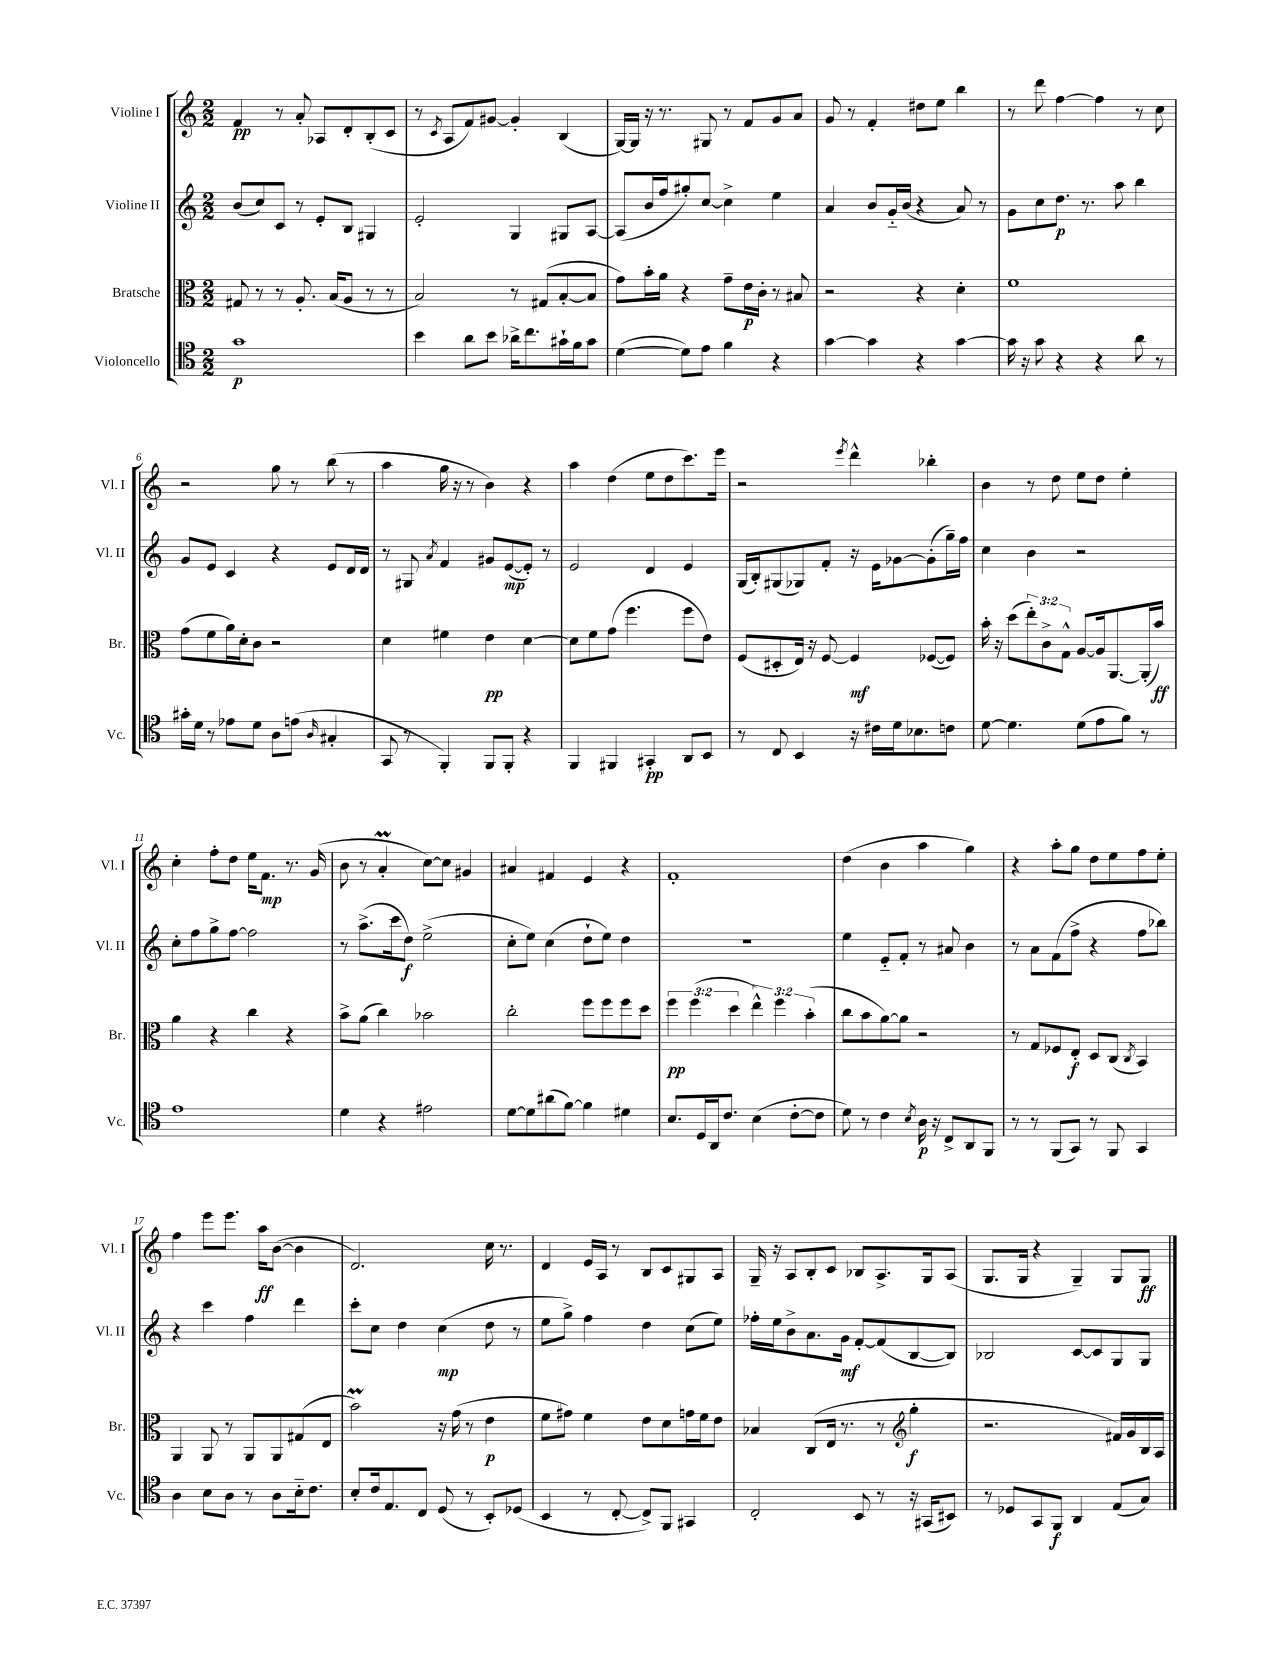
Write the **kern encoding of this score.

**kern	**dynam	**kern	**dynam	**kern	**dynam	**kern	**dynam
*part4	*part4	*part3	*part3	*part2	*part2	*part1	*part1
*staff4	*staff4	*staff3	*staff3	*staff2	*staff2	*staff1	*staff1
*I"Violoncello	*	*I"Bratsche	*	*I"Violine II	*	*I"Violine I	*
*I'Vc.	*	*I'Br.	*	*I'Vl. II	*	*I'Vl. I	*
*clefC4	*	*clefC3	*	*clefG2	*	*clefG2	*
*k[]	*	*k[]	*	*k[]	*	*k[]	*
*M2/2	*	*M2/2	*	*M2/2	*	*M2/2	*
=1	=1	=1	=1	=1	=1	=1	=1
1g	p	8G#X/	.	(8b/L	.	4f/	pp
.	.	8r	.	8cc/)	.	.	.
.	.	8r	.	8c/J	.	8r	.
.	.	8.A'/	.	8r	.	8a'/	.
.	.	.	.	8e'/L	.	8A-X/L	.
.	.	(16B/KL	.	.	.	.	.
.	.	8A/J	.	8B/J	.	8d'/	.
.	.	8r	.	4G#X/	.	(8B'/	.
.	.	8r	.	.	.	8c/J	.
=2	=2	=2	=2	=2	=2	=2	=2
4b\	.	2B/)	.	2e'/	.	8r	.
.	.	.	.	.	.	8qc/	.
.	.	.	.	.	.	8A/L	.
8a\L	.	.	.	.	.	8f/)	.
8b\J	.	.	.	.	.	[8g#X/J	.
16a-X^\KL	.	8r	.	4G/	.	4g#'/]	.
8.cc\	.	.	.	.	.	.	.
.	.	(8G#X/L	.	.	.	.	.
16g#X`\L	.	[8B'/	.	8G#X/L	.	(4B/	.
16f\J	.	.	.	.	.	.	.
8g#\J	.	8B/J]	.	[8A/J	.	.	.
=3	=3	=3	=3	=3	=3	=3	=3
([4d\	.	8g\L)	.	(8A/L]	.	[16G/LL)	.
.	.	.	.	.	.	16G/JJ]	.
.	.	16b'\L	.	16b/L	.	16r	.
.	.	16a\JJ	.	16ff/J	.	8.r	.
8d\L])	.	4r	.	8gg#X'/)	.	.	.
8e\J	.	.	.	[8cc/J	.	8G#X/	.
4f\	.	8g~\L	.	4cc^\]	.	8r	.
.	.	16e\L	p	.	.	8f/L	.
.	.	16c'\JJ	.	.	.	.	.
4r	.	8r	.	4ee\	.	8g/	.
.	.	8B#X/	.	.	.	8a/J	.
=4	=4	=4	=4	=4	=4	=4	=4
[4g\	.	2r	.	4a/	.	8g/	.
.	.	.	.	.	.	8r	.
4g\]	.	.	.	8b/L	.	4f'/	.
.	.	.	.	16g/L	.	.	.
.	.	.	.	(16b/JJ	.	.	.
4r	.	4r	.	4r	.	8dd#X\L	.
.	.	.	.	.	.	8ee\J	.
[4g\	.	4d'\	.	8a/)	.	4bb\	.
.	.	.	.	8r	.	.	.
=5	=5	=5	=5	=5	=5	=5	=5
16g\]	.	1f	.	8g\L	.	8r	.
16r	.	.	.	.	.	.	.
8g\	.	.	.	8cc\	.	8ddd\	.
4r	.	.	.	8.dd\J	p	[4ff\	.
.	.	.	.	8.r	.	.	.
4r	.	.	.	.	.	4ff\]	.
.	.	.	.	8aa\	.	.	.
8a\	.	.	.	4bb\	.	8r	.
8r	.	.	.	.	.	8cc\	.
!!LO:LB:g=z
=6	=6	=6	=6	=6	=6	=6	=6
16g#X'\LL	.	(8g\L	.	8g/L	.	2r	.
16d\JJ	.	.	.	.	.	.	.
8r	.	8f\	.	8e/J	.	.	.
8e-X\L	.	16a\L)	.	4c/	.	.	.
.	.	16d'\J	.	.	.	.	.
8d\J	.	8c\J	.	.	.	.	.
8A\L	.	2r	.	4r	.	8gg\	.
(8en\J	.	.	.	.	.	8r	.
16qqA/	.	.	.	.	.	.	.
4G#X'/	.	.	.	8e/L	.	(8bb\	.
.	.	.	.	16d/L	.	8r	.
.	.	.	.	16d/JJ	.	.	.
=7	=7	=7	=7	=7	=7	=7	=7
8GG/	.	4d\	.	8r	.	4aa\	.
8r	.	.	.	8G#X/	.	.	.
.	.	.	.	8qa/	.	.	.
4FF'/)	.	4f#X\	.	4f/	.	16gg\	.
.	.	.	.	.	.	16r	.
.	.	.	.	.	.	8r	.
8FF/L	.	4e\	pp	8g#X/L	.	4b\)	.
8FF'/J	.	.	.	([8e/	mp	.	.
4r	.	[4d\	.	8e'/J])	.	4r	.
.	.	.	.	8r	.	.	.
=8	=8	=8	=8	=8	=8	=8	=8
4FF/	.	8d\L]	.	2e/	.	4aa\	.
.	.	8f\	.	.	.	.	.
4FF#X/	.	(8g\J	.	.	.	(4dd\	.
.	.	4.ff\	.	.	.	.	.
4GG#X'/	pp	.	.	4d/	.	8ee\L	.
.	.	.	.	.	.	8dd\	.
8AA/L	.	8ff\L	.	4e/	.	8.ccc\)	.
8BB/J	.	8e\J)	.	.	.	.	.
.	.	.	.	.	.	16eee\Jk	.
=9	=9	=9	=9	=9	=9	=9	=9
8r	.	(8F/L	.	(16G/LL	.	2r	.
.	.	.	.	16B'/J)	.	.	.
8C/	.	8D#X'/	.	(8G#X/	.	.	.
4BB/	.	16E/Jk)	.	8G-X/)	.	.	.
.	.	16r	.	.	.	.	.
.	.	[8F/	.	8f'/J	.	.	.
.	.	.	.	.	.	8qeee/	.
16r	.	4F/]	mf	16r	.	4ddd^^\	.
16c#X\LL	.	.	.	16e\KL	.	.	.
16d\J	.	.	.	[8g-X\	.	.	.
8.B-X\	.	.	.	.	.	.	.
.	.	([8F-X/L	.	(8g-'\]	.	4bb-X'\	.
8cn\J	.	8F-/J])	.	16gg~\L)	.	.	.
.	.	.	.	16ff\JJ	.	.	.
=10	=10	=10	=10	=10	=10	=10	=10
[8d\	.	16b'\	.	4cc\	.	4b\	.
.	.	16r	.	.	.	.	.
4.d\]	.	(8dd\L	.	.	.	.	.
.	.	12ee'\)	.	4b\	.	8r	.
.	.	12c^\	.	.	.	.	.
.	.	.	.	.	.	8dd\	.
.	.	12G^^\J	.	.	.	.	.
(8d\L	.	[8A/L	.	2r	.	8ee\L	.
8e\	.	16A/k]	.	.	.	8dd\J	.
.	.	[8.AA/	.	.	.	.	.
8f\J)	.	.	.	.	.	4ee'\	.
8r	.	(16AA'/L]	.	.	.	.	.
.	.	16b/JJ)	ff	.	.	.	.
!!LO:LB:g=z
=11	=11	=11	=11	=11	=11	=11	=11
1e	.	4a\	.	8cc'\L	.	4cc'\	.
.	.	.	.	8ff\	.	.	.
.	.	4r	.	8gg^\	.	8ff'\L	.
.	.	.	.	[8ff\J	.	8dd\J	.
.	.	4cc\	.	2ff\]	.	16ee\KL	.
.	.	.	.	.	.	8.f\J	mp
.	.	4r	.	.	.	8.r	.
.	.	.	.	.	.	(16g/	.
=12	=12	=12	=12	=12	=12	=12	=12
4d\	.	8b^\L	.	8r	.	8b\	.
.	.	(8a\J	.	(8.aa^\L	.	8r	.
4r	.	4cc\)	.	.	.	4aM'/	.
.	.	.	.	16ccc\k	.	.	.
.	.	.	.	8dd\J)	f	.	.
2e#X\	.	2b-X\	.	(2ee^\	.	[8cc\L)	.
.	.	.	.	.	.	8cc\J]	.
.	.	.	.	.	.	4g#X/	.
=13	=13	=13	=13	=13	=13	=13	=13
[8d\L	.	2cc'\	.	8cc'\L	.	4a#X/	.
8d\]	.	.	.	8ee\J)	.	.	.
(8a#X\	.	.	.	(4cc\	.	4f#X/	.
[8f\J)	.	.	.	.	.	.	.
4f\]	.	8ff\L	.	8dd`\L	.	4e/	.
.	.	8ff\	.	8ee\J)	.	.	.
4d#X\	.	8ff\	.	4dd\	.	4r	.
.	.	8dd\J	.	.	.	.	.
=14	=14	=14	=14	=14	=14	=14	=14
8.B/L	.	6ff\	pp	1r	.	1f'	.
.	.	(6ff\	.	.	.	.	.
16D/L	.	.	.	.	.	.	.
16AA/J	.	.	.	.	.	.	.
8.c/J	.	.	.	.	.	.	.
.	.	6dd\	.	.	.	.	.
(4B\	.	6ee^^\)	.	.	.	.	.
.	.	6ff\	.	.	.	.	.
[8c'\L	.	.	.	.	.	.	.
.	.	(6b'\	.	.	.	.	.
8c\J]	.	.	.	.	.	.	.
=15	=15	=15	=15	=15	=15	=15	=15
8d\)	.	8cc\L	.	4ee\	.	(4dd\	.
8r	.	8b\	.	.	.	.	.
4c\	.	[8a\)	.	8e/L	.	4b\	.
.	.	8a\J]	.	8f'/J	.	.	.
8qB/	.	.	.	.	.	.	.
16A\	p	2r	.	8r	.	4aa\	.
16r	.	.	.	.	.	.	.
8C^/L	.	.	.	8a#X/	.	.	.
8AA/	.	.	.	4b\	.	4gg\)	.
8FF/J	.	.	.	.	.	.	.
=16	=16	=16	=16	=16	=16	=16	=16
8r	.	8r	.	8r	.	4r	.
8r	.	8G/L	.	8a\L	.	.	.
(8FF/L	.	8F-X/	.	(8f\	.	8aa'\L	.
8GG/J)	.	8E'/J	f	8ff^\J	.	8gg\J	.
8r	.	8D/L	.	4r	.	8dd\L	.
8FF/	.	(8C/J	.	.	.	8ee\	.
.	.	8qC/	.	.	.	.	.
4GG/	.	4BB/)	.	8ff\L	.	8ff\	.
.	.	.	.	8bb-X\J)	.	8ee'\J	.
!!LO:LB:g=z
=17	=17	=17	=17	=17	=17	=17	=17
4A\	.	4AA/	.	4r	.	4ff\	.
8B\L	.	8AA/	.	4ccc\	.	8eee\L	.
8A\J	.	8r	.	.	.	8.eee\J	.
8r	.	8AA/L	.	4ff\	.	.	.
.	.	.	.	.	.	16aa\KL	ff
8A\L	.	8AA/	.	.	.	([8b\J	.
16B\k	.	(8G#X/	.	4ddd\	.	4b\]	.
8.c\J	.	.	.	.	.	.	.
.	.	8E/J	.	.	.	.	.
=18	=18	=18	=18	=18	=18	=18	=18
8B'/L	.	2bm\)	.	8ccc'\L	.	2.d/)	.
16c/k	.	.	.	8cc\J	.	.	.
8.E/	.	.	.	.	.	.	.
.	.	.	.	4dd\	.	.	.
8C/J	.	.	.	.	.	.	.
(8D/	.	16r	.	(4cc\	mp	.	.
.	.	(16g\	.	.	.	.	.
8r	.	8r	.	.	.	.	.
8BB'/L)	.	4e\	p	8dd\	.	16cc\	.
.	.	.	.	.	.	8.r	.
(8D-X/J	.	.	.	8r	.	.	.
=19	=19	=19	=19	=19	=19	=19	=19
4BB/	.	8f\L	.	8ee\L	.	4d/	.
.	.	8g#X\J)	.	8gg^\J)	.	.	.
8r	.	4f\	.	4ff\	.	16e/LL	.
.	.	.	.	.	.	16A/JJ	.
[8C'/	.	.	.	.	.	8r	.
8C^/L])	.	8e\L	.	4dd\	.	8B/L	.
8FF/J	.	8d\	.	.	.	8c/	.
4GG#X/	.	16gn\L	.	(8cc\L	.	8G#X/	.
.	.	16f\J	.	.	.	.	.
.	.	8e\J	.	8ee\J)	.	8A/J	.
=20	=20	=20	=20	=20	=20	=20	=20
2C'/	.	4B-X/	.	16ff-X'\LL	.	16G~/	.
.	.	.	.	16ee\J	.	16r	.
.	.	.	.	8b^\	.	8A/L	.
.	.	(8C/L	.	8.a\	.	8B'/	.
.	.	16E/Jk	.	.	.	8c/J	.
.	.	8.r	.	16g\Jk	mf	.	.
8BB/	.	.	.	[8f'/L	.	8B-X/L	.
8r	.	8r	.	(8f/]	.	8.A^/	.
*	*	*clefG2	*	*	*	*	*
16r	.	4gg'\	f	[8B/	.	.	.
(16GG#X/KL	.	.	.	.	.	16G/k	.
8BB#X/J)	.	.	.	8B/J])	.	(8A/J	.
=21	=21	=21	=21	=21	=21	=21	=21
8r	.	2.r	.	2B-X/	.	8.G/L	.
8D-X/L	.	.	.	.	.	.	.
.	.	.	.	.	.	16G/Jk	.
8GG/	.	.	.	.	.	4r	.
8FF/J	f	.	.	.	.	.	.
4AA/	.	.	.	[8c/L	.	4G~/)	.
.	.	.	.	8c/]	.	.	.
(8E/L	.	16f#X/LL)	.	8G/	.	8G/L	.
.	.	16g/	.	.	.	.	.
8G/J)	.	16B/	.	8G/J	.	8G/J	ff
.	.	16A/JJ	.	.	.	.	.
==	==	==	==	==	==	==	==
*-	*-	*-	*-	*-	*-	*-	*-
